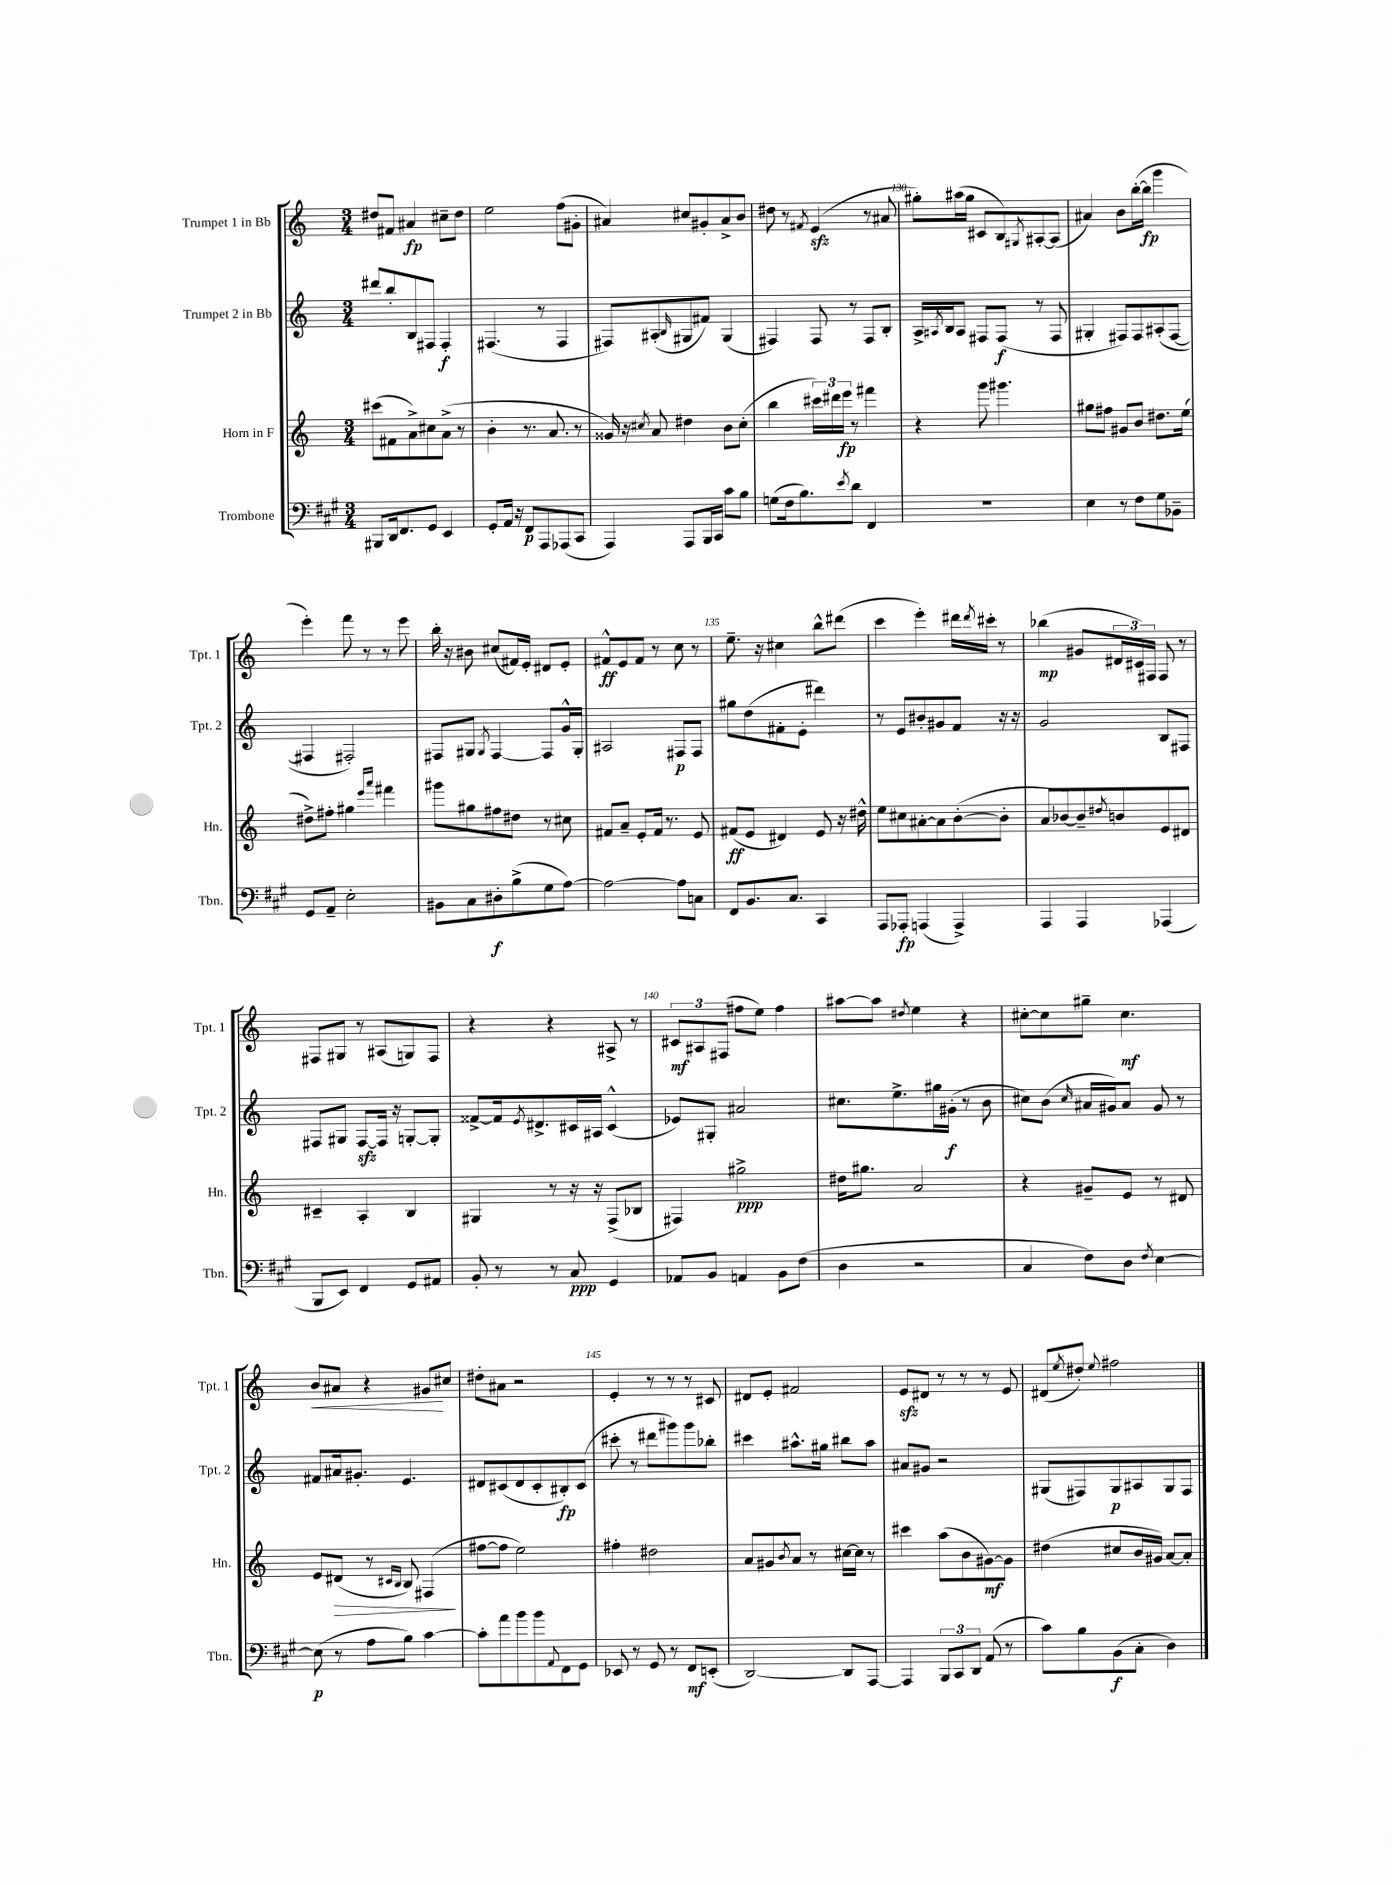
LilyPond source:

<<
\new StaffGroup <<
\new Staff = "s0" \with { instrumentName = "Trumpet 1 in Bb" shortInstrumentName = "Tpt. 1" } {
    \clef treble \key c \major \numericTimeSignature \time 3/4
    dis''8 fis'8 ais'4\fp cis''8-- dis''8 |
    e''2 f''8( gis'8-. |
    ais'4) cis''8 gis'8-. ais'8-> b'8 |
    dis''8 r8 \acciaccatura { fis'8 } e'4\sfz( r8 ais'8 |
    gis''8-.) ais''16( gis''16 cis'8 b8) \acciaccatura { gis8 } ais8~-. ais8( |
    ais'4) b'8 b''16~-.( b''16\fp g'''4 |
    e'''4-.) f'''8 r8 r8 e'''8 |
    b''16-. r16 bis'8 cis''8( fis'16) e'16-. dis'8 e'8-. |
    fis'8-^\ff e'8 fis'8 r8 c''8 r8 |
    e''8.-- r16 cis''4 b''8-^ dis'''8( |
    c'''4 e'''4-.) dis'''16 \acciaccatura { dis'''8 } cis'''16-. r8 |
    bes''4\mp( gis'8 \tuplet 3/2 { dis'16 cis'16) fis16 } fis8 r8 |
    fis8 gis8 r8 ais8( g8) fis8 |
    r4 r4 ais8-> r8 |
    \tuplet 3/2 { cis'8\mf ais8 fis8( } fis''8 e''8) fis''4 |
    ais''8~ ais''8 \acciaccatura { dis''8 } e''4 r4 |
    cis''8~-. cis''8 gis''8-- cis''4.\mf |
    b'8\< ais'8 r4 gis'8\! cis''8 |
    dis''8-. ais'8 r2 |
    e'4-. r8 r8 r8 cis'8 |
    dis'8 e'8-. fis'2 |
    e'8\sfz dis'8 r8 r8 r8 e'8 |
    dis'8( \acciaccatura { e''8 } dis''8-.) \appoggiatura { e''8 } fis''2 \bar "|." |
}
\new Staff = "s1" \with { instrumentName = "Trumpet 2 in Bb" shortInstrumentName = "Tpt. 2" } {
    \clef treble \key c \major \numericTimeSignature \time 3/4
    dis'''8 b''8-. b8 fis8 fis4-.\f |
    fis4.( r8 fis4 |
    fis8) ais8-.( \grace { b16 } gis8 fis'8) gis4( |
    fis4) fis8 r8 fis8 b8-. |
    a16-> \acciaccatura { ais8 } b16 ais8 fis8 fis8\f( r8 fis8 |
    gis4-. fis8) fis8 ais8-.( fis8~ |
    fis4 fis2-.) |
    fis8 gis8 \acciaccatura { gis8 } fis4~ fis8 g'16-^ gis16-. |
    ais2 fis8\p fis8 |
    gis''8 d''8( fis'8-. e'8-. dis'''4) |
    r8 e'8 bis'8-. gis'8 f'8 r16 r16 |
    g'2 b8 fis8 |
    fis8 gis8 fis8~\sfz fis16 r16 g8~-. g8-. |
    fisis'8~-> fisis'16 \acciaccatura { e'8 } dis'8.-> cis'16 ais16 cis'4-^( |
    ees'8) gis8-. ais'2 |
    cis''8. e''8.-> gis''16 gis'16-.\f( r8 b'8 |
    cis''8) b'8( \grace { cis''16 } ais'16 gis'16) ais'8 gis'8 r8 |
    fis'8 ais'16 gis'8.-. e'4. |
    dis'8 cis'8( dis'8 cis'8-. bis8-.\fp) cis'8( |
    cis'''8-. r8 dis'''8 gis'''8) gis'''8 bes''8-. |
    cis'''4 ais''8.-^ gis''16 bis''8 ais''8 |
    ais'8 gis'8 r2 |
    gis8( fis8) gis8\p ais8 gis8 fis8 \bar "|." |
}
\new Staff = "s2" \with { instrumentName = "Horn in F" shortInstrumentName = "Hn." } {
    \clef treble \key c \major \numericTimeSignature \time 3/4
    cis'''8( fis'8 a'8->) cis''8 a'8->( r8 |
    b'4-. r8. a'8. r8 |
    gisis'16) r16 \acciaccatura { cis''8 } a'8 dis''4 b'8 cis''8-.( |
    b''4 \tuplet 3/2 { cis'''16) dis'''16 e'''16\fp } r8 fis'''4 |
    r4 g'''8 gis'''4. |
    gis''8 fis''8 gis'8 b'8 dis''8. e''16( |
    dis''8->) fis''8-. gis''4 \grace { e'''16 a'''16 } fis'''4 |
    gis'''8 gis''8 fis''8 dis''8 r8 cis''8 |
    fis'8 a'8-- e'8-. fis'16 r8. e'8 |
    fis'8\ff( e'8 dis'4) e'8 r16 dis''16-^ |
    e''8 cis''8 ais'8~-. ais'8 b'8~-.( b'8-. |
    a'8 bes'8~) bes'8-- \acciaccatura { dis''8 } b'8 e'8 dis'8 |
    cis'4-- a4-. b4 |
    gis4 r8 r16 r16 f8->( bes8 |
    fis4) gis''2->\ppp |
    dis''16 gis''8. a'2 |
    r4 gis'8-- e'8 r8 dis'8 |
    e'8 dis'8\>( r8 \grace { cis'16 b16 } b8) fis4\!( |
    fis''8~ fis''8 e''2) |
    fis''4-. dis''2 |
    a'8 gis'8 \acciaccatura { b'8 } a'8 r8 cis''16~ cis''16 r8 |
    cis'''4 a''8( b'8 gis'8~\mf) gis'8 |
    dis''4( cis''8 b'16 gis'16) a'8~ a'8-. \bar "|." |
}
\new Staff = "s3" \with { instrumentName = "Trombone" shortInstrumentName = "Tbn." } {
    \clef bass \key a \major \numericTimeSignature \time 3/4
    bis,,8 d,16 fis,8. gis,8 e,4 |
    gis,8-. a,16 r16 fis,8\p a,,8 aes,,8( cis,8 |
    a,,4) a,,8 b,,16 cis,16 cis'8 b8 |
    g8( fis16 b8.) \acciaccatura { e'8 } d'8 fis,4 |
    R2. |
    e4 r8 fis8 gis8 bes,8-- |
    gis,8 a,8-- e2-. |
    bis,8 cis8 dis8-.\f b8->( gis8 a8~) |
    a2~ a8 c8 |
    fis,8 b,8. cis8. cis,4 |
    a,,8 aes,,8-.\fp a,,4( a,,4->) |
    a,,4 a,,4 aes,,4( |
    b,,8 e,8) fis,4 gis,8 ais,8 |
    b,8-. r8 r8 cis8\ppp gis,4 |
    aes,8 b,8 a,4 b,8 fis8( |
    d4 r2 |
    cis4 fis8) d8 \acciaccatura { fis8 } e4~ |
    e8\p( r8 a8 b8) cis'4~ |
    cis'8-. a'8 b'8 b'8 \appoggiatura { a,8 } fis,8 gis,8 |
    ees,8 r8 gis,8 r8 fis,8\mf e,8-.( |
    d,2~) d,8 a,,8~ |
    a,,4 \tuplet 3/2 { b,,8 cis,8 d,8 } a,8( r8 |
    cis'8) b8 b,8\f( cis8-. d4) \bar "|." |
}
>>
>>
\layout { \context { \Score currentBarNumber = #126 \override BarNumber.break-visibility = ##(#f #t #t) barNumberVisibility = #(every-nth-bar-number-visible 5) } }
